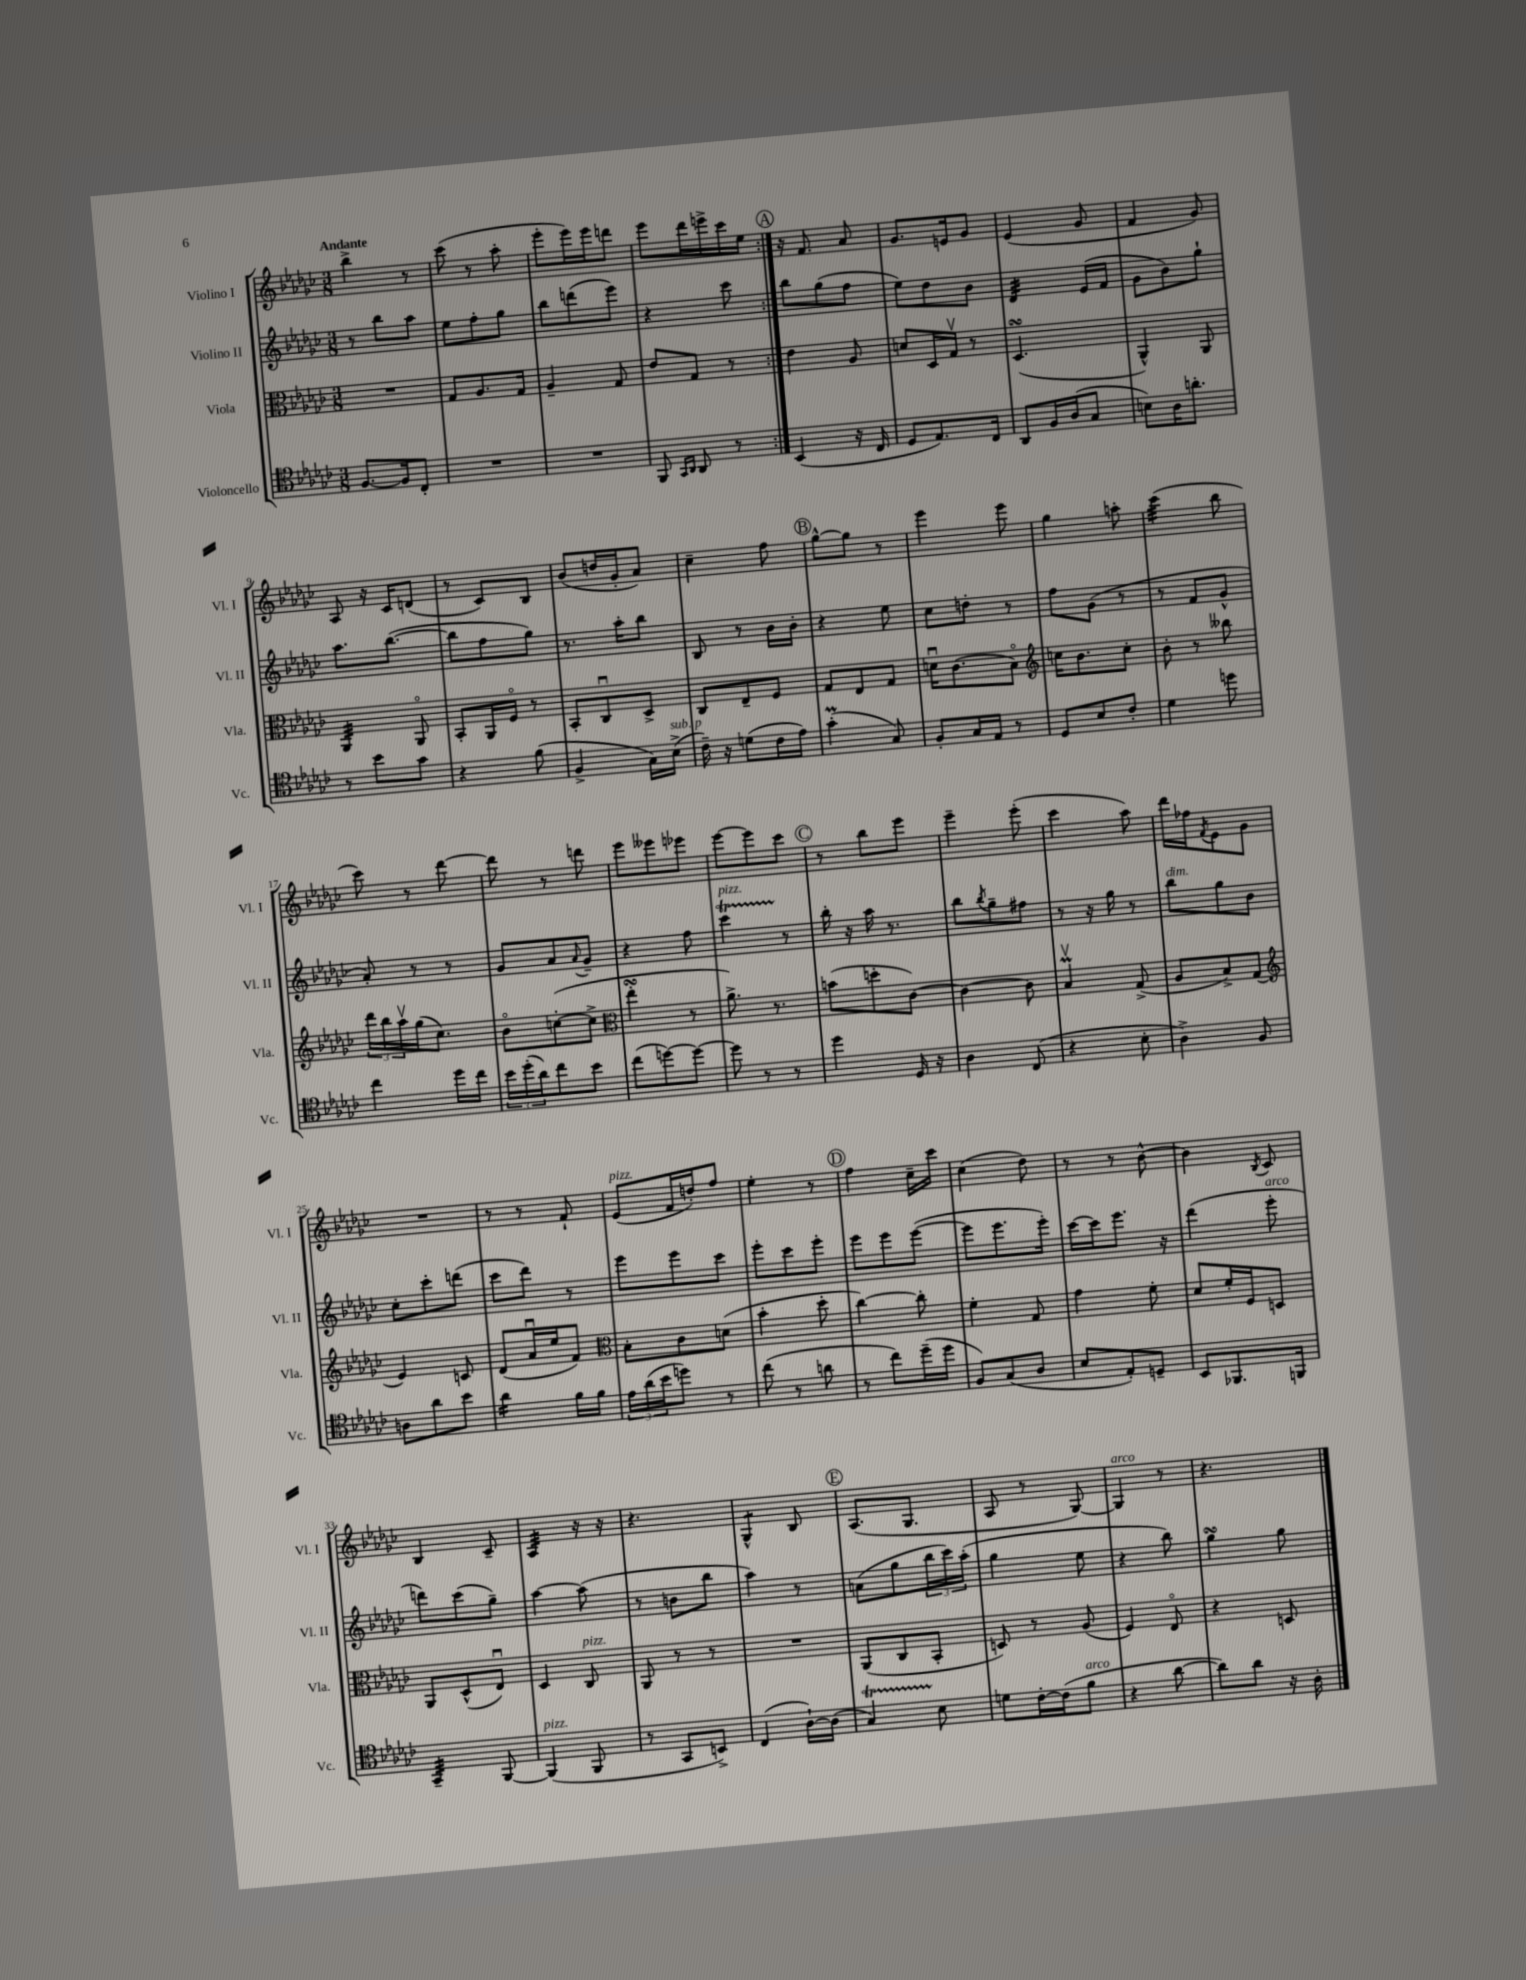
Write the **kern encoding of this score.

**kern	**kern	**kern	**kern
*staff4	*staff3	*staff2	*staff1
*clefC4	*clefC3	*clefG2	*clefG2
*k[b-e-a-d-g-c-]	*k[b-e-a-d-g-c-]	*k[b-e-a-d-g-c-]	*k[b-e-a-d-g-c-]
*M3/8	*M3/8	*M3/8	*M3/8
[8.F/L	4.r	8r	4bb-^\
.	.	8bb-\L	.
16F/]k	.	.	.
8C-'/J	.	8aa-\J	8r
=	=	=	=
4.r	8G-/L	8ee-\L	(8ccc-\
.	8.A-/	8ff'\	8r
.	.	8gg-\J	8aa-'\
.	16G-/Jk	.	.
=	=	=	=
4.r	4A-~/	8bb-\L	8eee-'\L
.	.	(8ddd\	16eee-\L)
.	.	.	16eee-\J
.	8G-/	8eee-\J)	8ddd\J
=	=	=	=
8FF/	8e-/L	4r	8eee-\L
16qqGG-/LL	.	.	.
16qqAA-/JJ	.	.	.
8AA-/	8G-/J	.	16ddd-\L
.	.	.	16eee^\
8r	8r	8ccc-\	16ccc-\
.	.	.	16ee-\JJ
=:|!	=:|!	=:|!	=:|!
(4BB-/	4e-\	8bb-\L	16r
.	.	.	8.f/
.	.	(8gg-\	.
16r	8A-/	8ff\J	8a-/
16C-/	.	.	.
=	=	=	=
8D-/L	8d/L	8ee-\L)	8.g-/L
8.E-/)	16D-/L	8dd-\	.
.	16G-v/JJ	.	16e/k
.	8r	8b-\J	8g-/J
16C-/Jk	.	.	.
=	=	=	=
8AA-/L	(4.D-/	4d-/	(4e-/
16F/L	.	.	.
(16A-/J	.	.	.
8G-/J	.	(16e-/LL	8g-/
.	.	16f/JJ	.
=	=	=	=
8B\L)	4AA-^^/)	8g-\L	4f/
16A-\K	.	8b-\)	.
8.a'\J	.	.	.
.	8AA-/	8gg-`\J	8g-/)
=	=	=	=
8r	4AA-/	8.aa-\L	8A-/
8b-\L	.	.	16r
.	.	([8.bb-\J	16c-/LK
8g-\J	8AA-o/	.	(8d/J
=	=	=	=
4r	8BB-'/L	8bb-\]L	8r
.	16AA-/L	8ff\	8c-/L)
.	16Fo/JJ	.	.
(8f\	8r	8gg-\J)	8B-/J
=	=	=	=
4F^/	8BB-'/L	8.r	(8b-/L
.	8C-u/	.	16dd/L
.	.	16aa-'\LK	16g-'/J
16G-\LL)	8D-^/J	8bb-\J	8a-/J)
(16B-^\JJ	.	.	.
=	=	=	=
16c-~\)	8C-/L	8B-/	4cc-~\
16r	.	.	.
(8d\L	8E-~/	8r	.
16c-\L	8F/J	16b-\LL	8ff\
16e-\JJ)	.	16b-'\JJ	.
=	=	=	=
(4g-'\	8G-/L	4r	[8gg-^^\L
.	8E-/	.	8gg-\]J
8G-/)	8G-/J	8ee-\	8r
=	=	=	=
8F'/L	16du\LK	8cc-\L	4eee-\
.	(8.c-\	.	.
16G-/L	.	8dd'\J	.
16E-/JJ	.	.	.
8r	8B-o\J)	8r	8eee-\
=	=	=	=
*	*clefG2	*	*
8D-/L	16cc\LK	8ff\L	4gg-\
.	8.b-\	.	.
8B-/	.	(8g-\J	.
8c-'/J	8cc'\J	8r	8aa'\
=	=	=	=
4d-\	8b-'\	8r	(4ccc-\
.	8r	8f/L	.
8dd\	8bb--\	8g-^^/J	8bb-\
=	=	=	=
4cc-\	24ddd-\LL	8a-'/)	8ccc-\)
.	24bb-\	.	.
.	24aa-v\	.	.
.	(16gg-\J	8r	8r
.	8.cc-\J)	.	.
16dd-\LL	.	8r	[8ddd-\
16cc-\JJ	.	.	.
=	=	=	=
24b-\LL	8b-o\L	8g-/L	8ddd-\]
(24dd-'\	.	.	.
24a-\J)	.	.	.
8cc-\	([8cc'\	8a-/	8r
.	.	8qqa-/	.
8b-\J	8cc^\]J	8g-~/J	8ddd\
=	=	=	=
*	*clefC3	*	*
(8cc-\L	4ee-'\	4r	8eee-\L
[8dd\)	.	.	8eee--\
8dd\_J	8r	8ff\	8eee-\J
=	=	=	=
8dd\]	8.a-^\)	4ccc-\	[8eee-\L
8r	.	.	8eee-\]
.	8.r	.	.
8r	.	8r	8ccc-\J
=	=	=	=
4dd-\	(8b\L	16bb-'\	8r
.	.	16r	.
.	8dd'\	16aa-\	8bb-\L
.	.	8.r	.
16D-/	[8c-\J)	.	8eee-\J
16r	.	.	.
=	=	=	=
4A-\	4c-\_	8bb-\L	4eee-~\
.	.	8qbb-/	.
.	.	8gg-~\	.
(8C-/	8c-\]	8ff#\J	(8eee-'\
=	=	=	=
4r	4B-v/	8r	4ccc-\
.	.	16r	.
.	.	16gg-\	.
8B-'\	(8G-^/	8r	8aa-\)
=	=	=	=
4A-^\)	8A-/L	8bb-\L	16ddd-\LL
.	.	.	16ff-\J
.	.	.	8qf/
.	8B-^/)	8gg-\	8e-\
8F/	(8G-/J	8b-\J	8g-\J
=	=	=	=
*	*clefG2	*	*
8A\L	4e-/)	8cc-'\L	4.r
8a-\	.	8ccc-'\	.
8b-\J	8c/	(8ddd\J	.
=	=	=	=
4a-\	(8d-/L	8ccc-\L	8r
.	16a-u/L	8ddd-\J)	8r
.	16ee-/J	.	.
16f\LL	8f/J)	8r	8f`/
16f\JJ	.	.	.
=	=	=	=
*	*clefC3	*	*
24e-\LL	8B-'\L	8eee-\L	(8e-/L
(24a-\	.	.	.
24b-\J	.	.	.
8dd\J)	8c-\	8eee-\	16f/L
.	.	.	16dd'/J)
8r	(8d\J	8ccc-\J	8ff/J
=	=	=	=
(8cc-\	4b-'\	8eee-'\L	4ee-'\
8r	.	8ccc-\	.
8a\	8dd-'\	8eee-'\J	8r
=	=	=	=
8r	[4cc-\)	8eee-\L	4ff\
8cc-\L)	.	8eee-\	.
(16dd-~\L	8cc-'\]	([8eee-\J	16cc-~\LL
16dd-\JJ	.	.	16ccc-\JJ
=	=	=	=
8F/L)	4f'\	8eee-\]L	(4cc-\
(8G-/	.	8.eee-\	.
8A-/J	8G-/	.	8dd-\)
.	.	16eee-'\Jk)	.
=	=	=	=
8B-/L	4g-\	[16ccc-\LL	8r
.	.	16ccc-\]J	.
8E-'/)	.	8.eee-\J	8r
8D~/J	8f'\	.	[8b-^^\
.	.	16r	.
=	=	=	=
8BB-/L	8d-/L	(4ddd-\	4b-\]
8.FF-/	16f'/L	.	.
.	16F/J	.	.
.	.	.	8qB-/
.	8D/J	8eee-'\	8c-/
16FF/Jk	.	.	.
=	=	=	=
4GG-~/	8AA-/L	8ddd\L)	4B-/
.	(8D-^^/	(8ccc-\	.
[8FF/	8E-u/J)	8gg-~\J)	8c-~/
=	=	=	=
(4FF/]	4D-/	[4aa-\	4A-/
8FF/	8C-/	(8aa-\]	16r
.	.	.	16r
=	=	=	=
8r	8AA-/	8r	4.r
8GG-/L	8r	8b\L	.
8BB^/J)	8r	8bb-\J	.
=	=	=	=
(4C-/	4.r	4aa-\)	4G-^^/
[16A-`\LL)	.	8r	8B-/
(16A-\]JJ	.	.	.
=	=	=	=
4G-/)	(8AA-/L	(8a\L	(8.A-/L
.	8C-/	8gg-\	.
.	.	.	8.G-/J
8B-\	8BB-'/J	24bb-\L	.
.	.	24ccc-\)	.
.	.	(24aa-'\JJ	.
=	=	=	=
8d\L	8D/)	4gg-\	8A-/
[16c-'\L	8r	.	8r
(16c-\]J	.	.	.
8f\J	(8A-/	8ee-\	[8G-/)
=	=	=	=
4r	4F/)	4r	4G-/]
[8a-\	8E-o/	8bb-\)	8r
=	=	=	=
8a-\]L)	4r	4gg-\	4.r
8a-\J	.	.	.
16r	8D/	8gg-\	.
16A-'\	.	.	.
==	==	==	==
*-	*-	*-	*-
